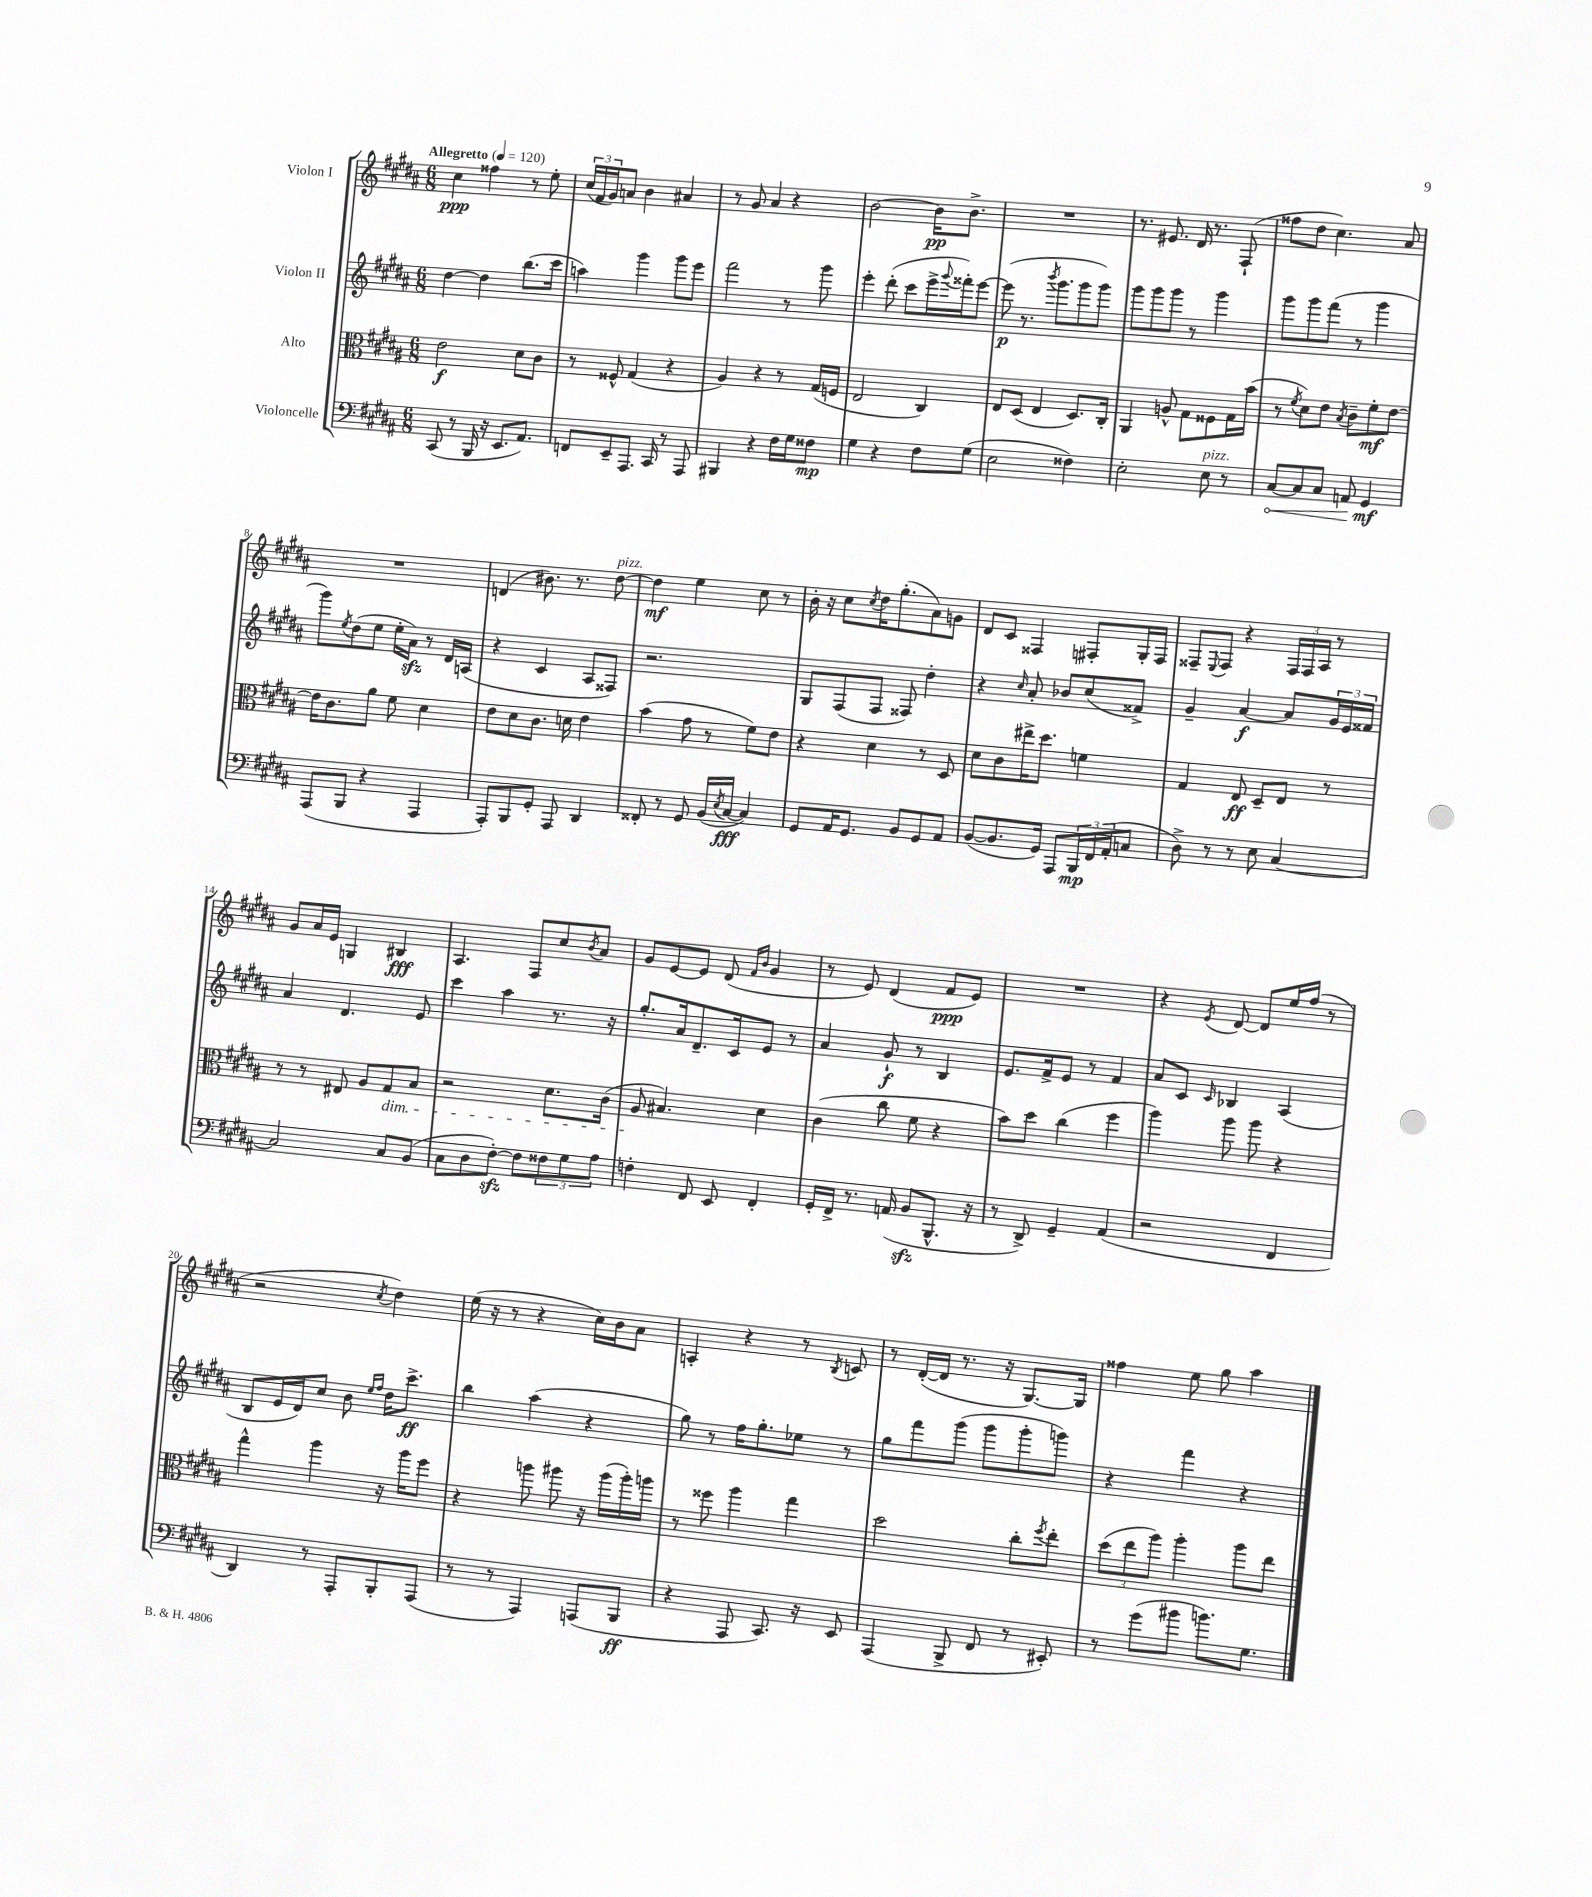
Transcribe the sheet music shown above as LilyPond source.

<<
\new StaffGroup <<
\new Staff = "s0" \with { instrumentName = "Violon I" } {
    \clef treble \key b \major \numericTimeSignature \time 6/8 \tempo "Allegretto" 4 = 120
    cis''4\ppp fisis''4 r8 e''8-. |
    \tuplet 3/2 { cis''16( fis'16 gis'16) } a'8 b'4 ais'4 |
    r8 gis'8 ais'4 r4 |
    b'2~ b'16\pp b'8.-> |
    R2. |
    r8. eis'8. dis'16 r8. fis8-!( |
    fisis''8 dis''8 cis''4.) ais'8 |
    R2. |
    d'4( bis'8.) r8. dis''8~^\markup { \italic "pizz." } |
    dis''4\mf e''4 cis''8 r8 |
    b'16-. r16 cis''8 \acciaccatura { cis''8 } dis''16 gis''8.-.( ais'8) g'8 |
    dis'8 cis'8 fisis4 fis8-. gis16-. fis16 |
    fisis8-- \appoggiatura { e8 } fisis8 r4 \tuplet 3/2 { fisis16 fisis16 ais16 } r8 |
    gis'8 ais'16 e'16 g4 bis4\fff |
    ais4. fis8 cis''8 \acciaccatura { b'8 } ais'8 |
    gis'8 e'8~ e'8 dis'8( \grace { fis'16 b'16 } gis'4 |
    r8 e'8) dis'4( fis'8\ppp e'8) |
    R2. |
    r4 \acciaccatura { e'8 } dis'8~ dis'8 e''16 fis''16( r8 |
    r2 \acciaccatura { cis''8 } dis''4) |
    e''16( r16 r8 r4 cis''16) b'16 ais'8 |
    a4-. r4 r8 \acciaccatura { b8 } c'8 |
    r8 dis'16~-.( dis'16 r8. r16 gis8.~) gis16 |
    fisis''4 e''8 gis''8 ais''4 \bar "|." |
}
\new Staff = "s1" \with { instrumentName = "Violon II" } {
    \clef treble \key b \major \numericTimeSignature \time 6/8
    dis''4~ dis''4 b''8.( cis'''16 |
    a''4) gis'''4 gis'''8 e'''8 |
    fis'''2 r8 gis'''8 |
    e'''4-. dis'''8-.( cis'''8 e'''16-> \appoggiatura { gis'''8 } fisis'''16-.) e'''8~ |
    e'''8\p( r8. \acciaccatura { b'''8 } gis'''8. gis'''8 gis'''8) |
    gis'''8 gis'''8 gis'''8 r8 gis'''4 |
    gis'''8 gis'''8 fis'''8( r8 gis'''4 |
    gis'''8) \acciaccatura { e''8 } dis''8( e''8 e''16-. ais'16\sfz) r8 dis'16 a16( |
    r4 cis'4 ais8 fisis8) |
    r2. |
    gis8 fis8( fis8 fisis8) dis''4-. |
    r4 \grace { cis''16 } ais'8-. bes'8 cis''8( fisis'8->) |
    gis'4-- ais'4~\f ais'8 \tuplet 3/2 { gis'16 e'16 fisis'16 } |
    ais'4 dis'4. e'8 |
    cis'''4 ais''4 r8. r16 |
    gis''8.-. ais'16 dis'8.-- cis'16 e'8 r8 |
    ais'4 gis'8-!\f r8 b4 |
    e'8. fis'16-> e'8 r8 fis'4 |
    ais'8 cis'8 \grace { cis'16 } bes4 ais4( |
    b8 e'16 dis'16) cis''8 b'8 \grace { e''16 fis''16 } dis''16 cis'''8.->\ff |
    b''4 ais''4( r4 |
    gis''8) r8 fis''16 gis''8.-. ees''8 r8 |
    gis''8 fis'''8 gis'''8( gis'''8 gis'''8-. g'''8) |
    r4 fis'''4 r4 \bar "|." |
}
\new Staff = "s2" \with { instrumentName = "Alto" } {
    \clef alto \key b \major \numericTimeSignature \time 6/8
    e'2\f dis'8 cis'8 |
    r8 fisis8-^ gis4( r4 |
    ais4) r4 r8 gis16( f16 |
    e2 cis4) |
    e8 dis8( e4 dis8.) cis16-. |
    ais,4 a8-^ gis8 fisis8 gis16 b'16( |
    r8 \acciaccatura { fis'8 } dis'8) e'8 \acciaccatura { b8 } cis'8-- fis'8-.\mf e'8~ |
    e'16 cis'8. ais'8 fis'8 dis'4 |
    e'8 dis'8 cis'8. d'16 e'4 |
    b'4( gis'8 r8 fis'8) e'8 |
    r4 dis'4 r8 dis8 |
    dis'8 cis'8 eis''16-> dis''8. f'4 |
    gis4 e8\ff dis8-- e8 r8 |
    r8 r8 eis8 ais8 gis8\dim b8 |
    r2 dis'8. cis'16( |
    ais8\! bis4.) dis'4 |
    cis'4( cis''8 fis'8 r4 |
    b'8) dis''8 cis''4( fis''4 |
    ais''4) ais''8 ais''8 r4 |
    gis''4-^ ais''4 r16 ais''16 fis''8 |
    r4 a''8 ais''8 r16 ais''16( ais''16-.) a''16 |
    r8 fisis''8 ais''4 gis''4 |
    dis''2 cis''8-. \acciaccatura { fis''8 } e''8-. |
    \tuplet 3/2 { dis''8( e''8 ais''8) } ais''4-. ais''8 e''8 \bar "|." |
}
\new Staff = "s3" \with { instrumentName = "Violoncelle" } {
    \clef bass \key b \major \numericTimeSignature \time 6/8
    cis,8( r8 b,,16 r16 e,8. ais,8.) |
    f,8 e,8-- ais,,8. cis,16 r8 ais,,8 |
    bis,,4 r4 fis16 gis16 fisis8\mp |
    gis4 r4 fis8 gis8( |
    e2 fisis4) |
    e2-. e8^\markup { \italic "pizz." } r8 |
    \once \override Hairpin.circled-tip = ##t cis8~\< cis8 cis8 a,8 gis,4\mf\! |
    ais,,8( b,,8 r4 ais,,4 |
    ais,,8-.) b,,8 gis,8-. ais,,8 dis,4 |
    fisis,8-. r8 gis,8 b,16( \acciaccatura { e8 } cis16~\fff cis4) |
    gis,8 ais,16 gis,8. b,8 gis,8 ais,8 |
    b,8~( b,8. gis,16) ais,,8 \tuplet 3/2 { b,,16\mp fis,16 ais,16-.( } c8 |
    dis8->) r8 r8 e8 cis4~ |
    cis2 cis8 b,8( |
    cis8 dis8 fis8~-.\sfz) fis8 \tuplet 3/2 { fisis8 gis8 ais8 } |
    f4-. fis,8 e,8 fis,4-. |
    gis,16-. fis,16-> r8. a,16( b,8\sfz b,,8.-^ r16 |
    r8 dis,8->) gis,4-- ais,4( |
    r2 fis,4 |
    dis,4) r8 ais,,8-. b,,8-. ais,,8( |
    r8 r8 ais,,4) a,,8( b,,8\ff |
    r4 ais,,8 cis,8.) r16 e,8 |
    ais,,4( b,,8-> fis,8 r8 eis,8-.) |
    r8 gis'8( bis'8 b'8.) gis8. \bar "|." |
}
>>
>>
